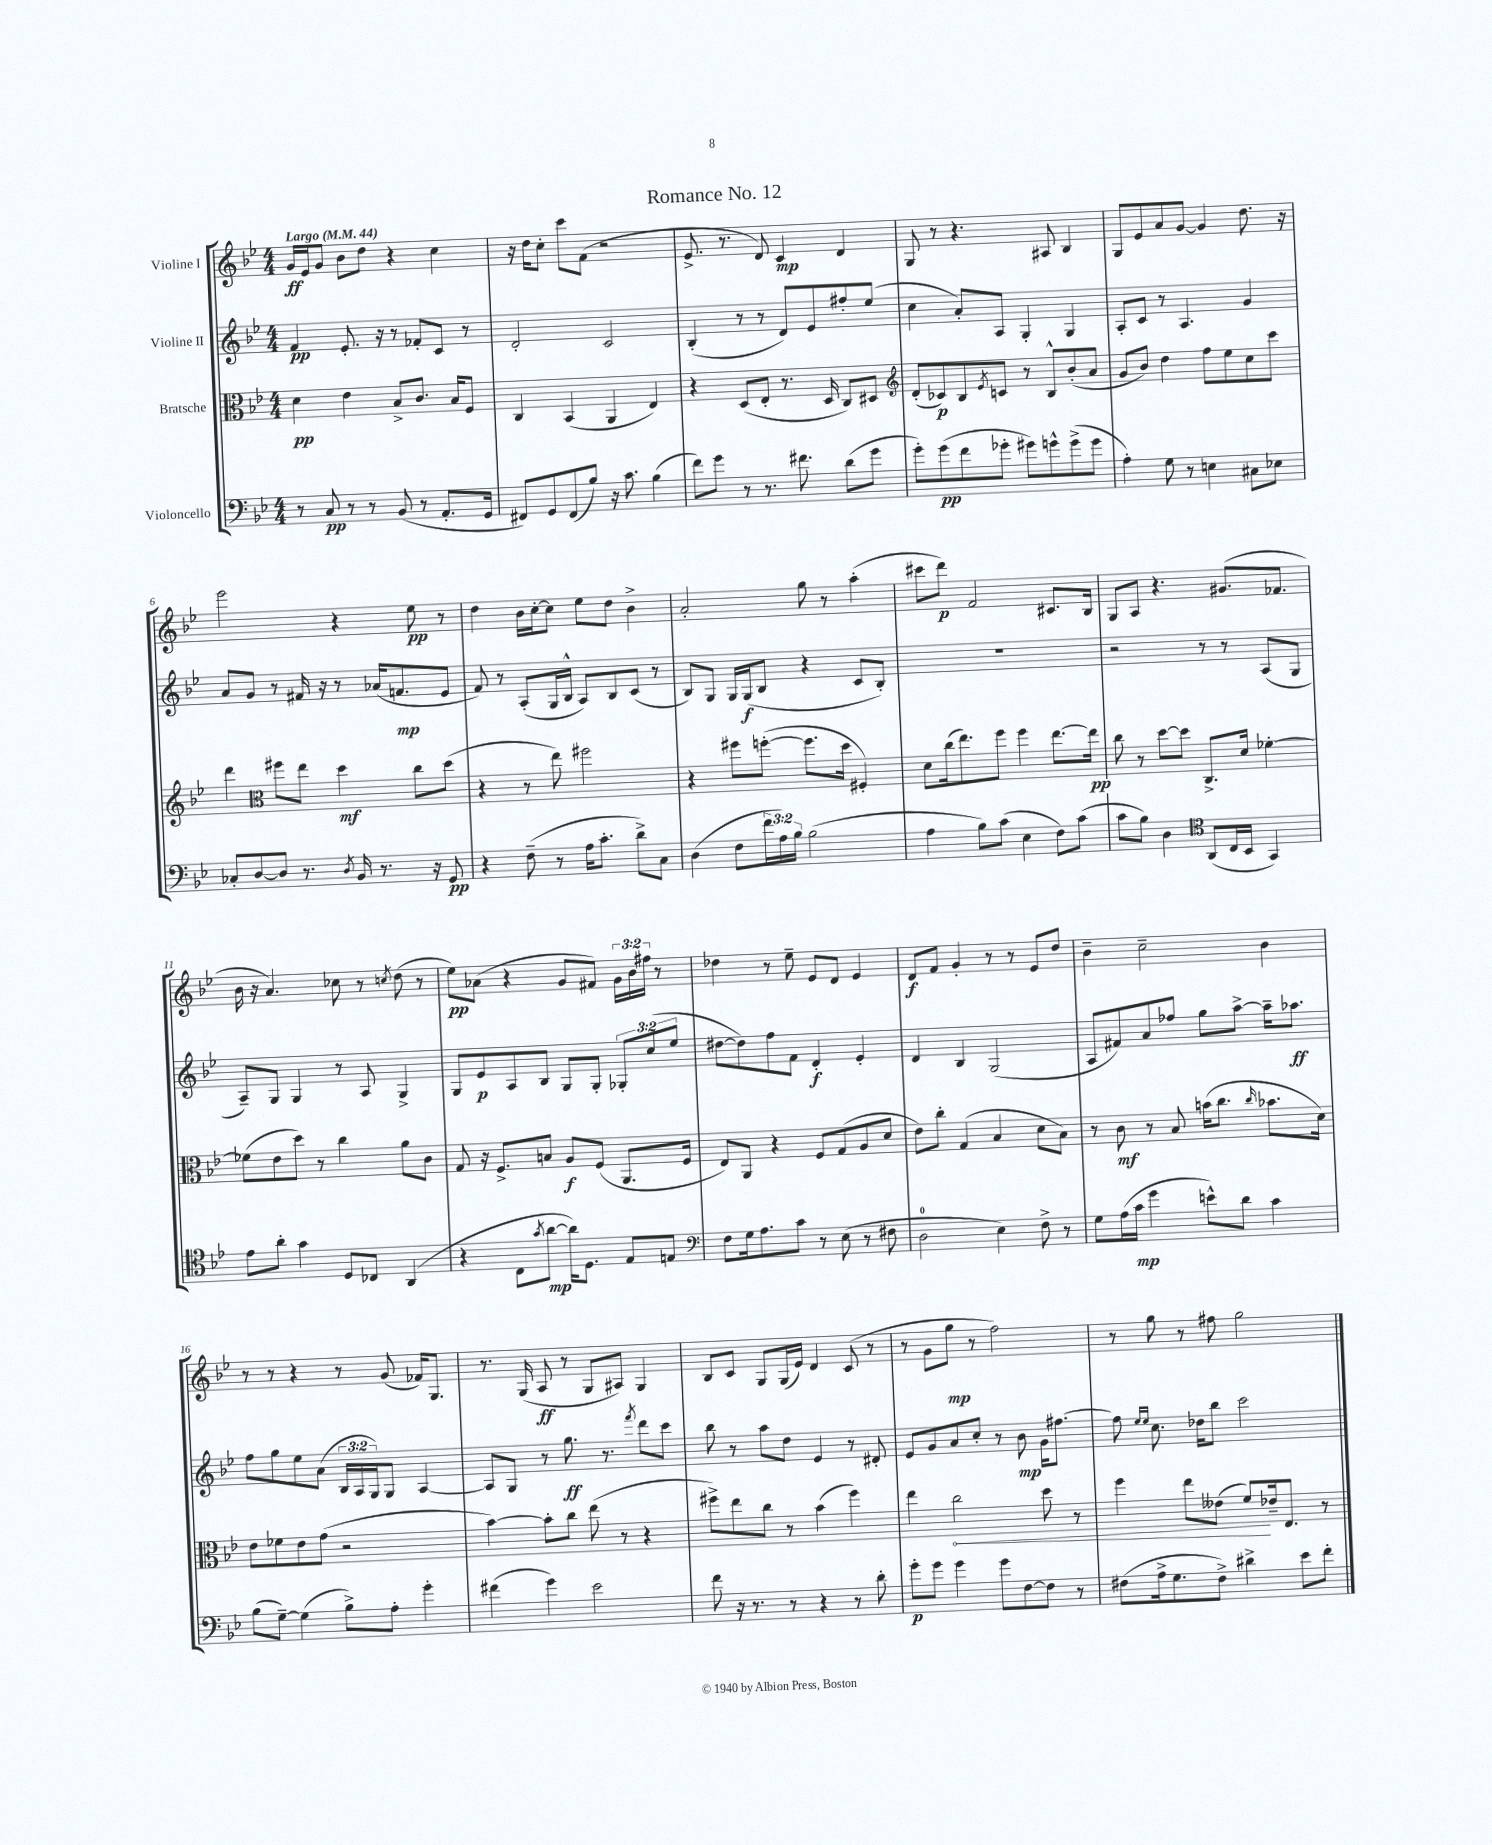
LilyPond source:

\header { title = "Romance No. 12" }
<<
\new StaffGroup <<
\new Staff = "s0" \with { instrumentName = "Violine I" } {
    \clef treble \key bes \major \numericTimeSignature \time 4/4 \override Staff.TupletNumber.text = #tuplet-number::calc-fraction-text \tempo "Largo" 4 = 44
    g'16\ff ees'16 g'8 bes'8 d''8 r4 c''4 |
    r16 d''16 c''8-. c'''8 f'8( r2 |
    ees'8.-> r8. d'8) c'4\mp d'4 |
    g8 r8 r4. ais8 bes4 |
    g8 ees'8 a'8 g'8~ g'4 d''8. r16 |
    ees'''2 r4 ees''8\pp r8 |
    d''4 bes'16 c''16~-. c''8 ees''8 d''8 bes'4-> |
    a'2-. g''8 r8 a''4-.( |
    cis'''8 d'''8\p) f'2 cis'8. bes16 |
    g8 a8 r4. gis'8.( fes'8. |
    bes'16 r16 a'4.) ces''8 r8 \acciaccatura { c''8 } d''8( r8 |
    ees''8\pp) aes'8( r4 g'8 fis'8) \tuplet 3/2 { g'16 bes'16 fis''16 } r8 |
    des''4 r8 ees''8-- ees'8 d'8 ees'4 |
    d'8\f f'8 g'4-. r8 r8 ees'8 d''8 |
    bes'4-- c''2-- bes'4 |
    r8 r8 r4 r8 g'8( fes'16) g8. |
    r8. g16( a8\ff r8 g8 ais8) g4 |
    bes8 c'8 g8 g16( ees'16) d'4 c'8( r8 |
    r8 g'8 g''8\mp r8 f''2) |
    r8 g''8 r8 fis''8 g''2 \bar "|." |
}
\new Staff = "s1" \with { instrumentName = "Violine II" } {
    \clef treble \key bes \major \numericTimeSignature \time 4/4 \override Staff.TupletNumber.text = #tuplet-number::calc-fraction-text
    f'4\pp ees'8.-. r16 r8 fes'8-. c'8 r8 |
    d'2-. c'2 |
    bes4-.( r8 r8 d'8) ees'8 fis''8-. ees''8( |
    c''4 a'8-.) a8 g4-. g4 |
    a8-. c'8 r8 a4. g'4 |
    a'8 g'8 r8 fis'16 r16 r8 aes'16( f'8.\mp ees'8 |
    f'8) r8 a8-.( g16 bes16-^ a8) bes8 c'8( r8 |
    bes8) g8 g16 g16\f( bes8 r4 c'8 bes8-.) |
    R1 |
    r2 r8 r8 a8( g8 |
    a8--) g8 g4 r8 a8 g4-> |
    g8 ees'8\p a8 bes8 g8 g8-. \tuplet 3/2 { ges8-. c''8( ees''8 } |
    dis''8~ dis''8) f''8 f'8 d'4-.\f ees'4-. |
    d'4 bes4 g2( |
    a8 fis'8) a'8 fes''8 g''8 a''8~-> a''16-- aes''8.\ff |
    f''8 g''8 ees''8 a'8( \tuplet 3/2 { bes16 a16 g16) } g8 a4~ |
    a8 g8 r8 g''8.\ff r8. \acciaccatura { f'''8 } d'''8 c'''8 |
    bes''8 r8 a''8 d''8 ees'4 r8 dis'8-. |
    ees'8 g'8 a'8 c''8-. r8 bes'8\mp g'16 fis''8.~ |
    fis''8 \grace { ees''16 ees''16 } c''8. des''16 bes''8 c'''2 \bar "|." |
}
\new Staff = "s2" \with { instrumentName = "Bratsche" } {
    \clef alto \key bes \major \numericTimeSignature \time 4/4
    d'4\pp ees'4 bes8-> c'8. bes16 f8 |
    c4 bes,4( a,4 ees4) |
    r4 d8( ees8-. r8. d16 c8) dis8 |
    \clef treble d'8-.( ces'8\p) bes8 \acciaccatura { ees'8 } c'8 r8 bes8-^ bes'8-.( a'8 |
    g'8 bes'8) d''4 f''8 ees''8 c''8 c'''8 |
    d'''4 \clef alto fis''8 ees''8 d''4\mf c''8 d''8( |
    r4 r8 ees''8) fis''2 |
    r4 fis''8 f''8~-.( f''8. d''16 fis4-.) |
    d'8 c''16( ees''8.) f''8 f''4 ees''8.~ ees''16\pp |
    c''8 r8 d''8~ d''8 c8.-> d'16 fes'4~-. |
    fes'8( ees'8 d''8) r8 c''4 a'8 c'8 |
    g8 r16 f8.-> b8 a8\f f8( a,8. f16 |
    ees8) a,8 r4 f8 g8( a8 d'8 |
    ees'8) c''8-. g4( bes4 d'8 bes8) |
    r8 c'8\mf r8 bes8 b'16( c''8. \grace { c''16 } bes'8. d'16) |
    ees'8 fes'8 ees'8 g'8( r2 |
    bes'4~) bes'8-. c''8 ees''8( r8 r4 |
    fis''8->) ees''8 c''8 r8 bes'4( fis''4) |
    ees''4 \once \override Hairpin.circled-tip = ##t c''2\< d''8 r8 |
    f''4 ees''8 eeses'8( f'8\!) ees'16-- ees8. r8 \bar "|." |
}
\new Staff = "s3" \with { instrumentName = "Violoncello" } {
    \clef bass \key bes \major \numericTimeSignature \time 4/4 \override Staff.TupletNumber.text = #tuplet-number::calc-fraction-text
    r8 c8\pp r8 r8 bes,8( r8 a,8.-. g,16 |
    fis,8) g,8 fis,8( bes8) r16 c'8. bes4( |
    f'8) g'8 r8 r8. fis'8. d'8( g'8 |
    g'8-.) g'8\pp( f'8 ges'8-. gis'8) g'8-^ g'8->( g'8 |
    a4-.) g8 r8 e4 cis8 ees8 |
    ces8-. d8~ d8 r8. \acciaccatura { d8 } bes,16 r8. r16 g,8\pp |
    r4 f8--( r8 a16 c'8.-. d'8->) c8 |
    d4( f8 \tuplet 3/2 { f'16 a16) bes16 } bes2( |
    a4 bes8) c'8( ees4 f8) c'8( |
    c'8 bes8) d4 \clef tenor a,8( c16 bes,16 g,4) |
    ees'8 a'8-. g'4 d8 ces8 a,4( |
    r4 c8 \acciaccatura { g'8 } a'8~\mp a'16) d8. ees8 e8 |
    \clef bass f8 g16 a8. c'8 r8 ees8( r8 fis8 |
    d2-0 ees4) f8-> r8 |
    g8 a16( c'16\mp g'4 e'8-^) d'8 c'4 |
    bes8( g8~--) g4( bes8->) a8-. g'4-. |
    fis'4( g'4) ees'2 |
    f'8 r16 r8. r8 r4 r8 d'8-. |
    g'8-.\p g'8 g'4 g'8 f8~ f8 r8 |
    fis8( a16-> g8. fis8->) dis'4-> ees'8 f'8-. \bar "|." |
}
>>
>>
